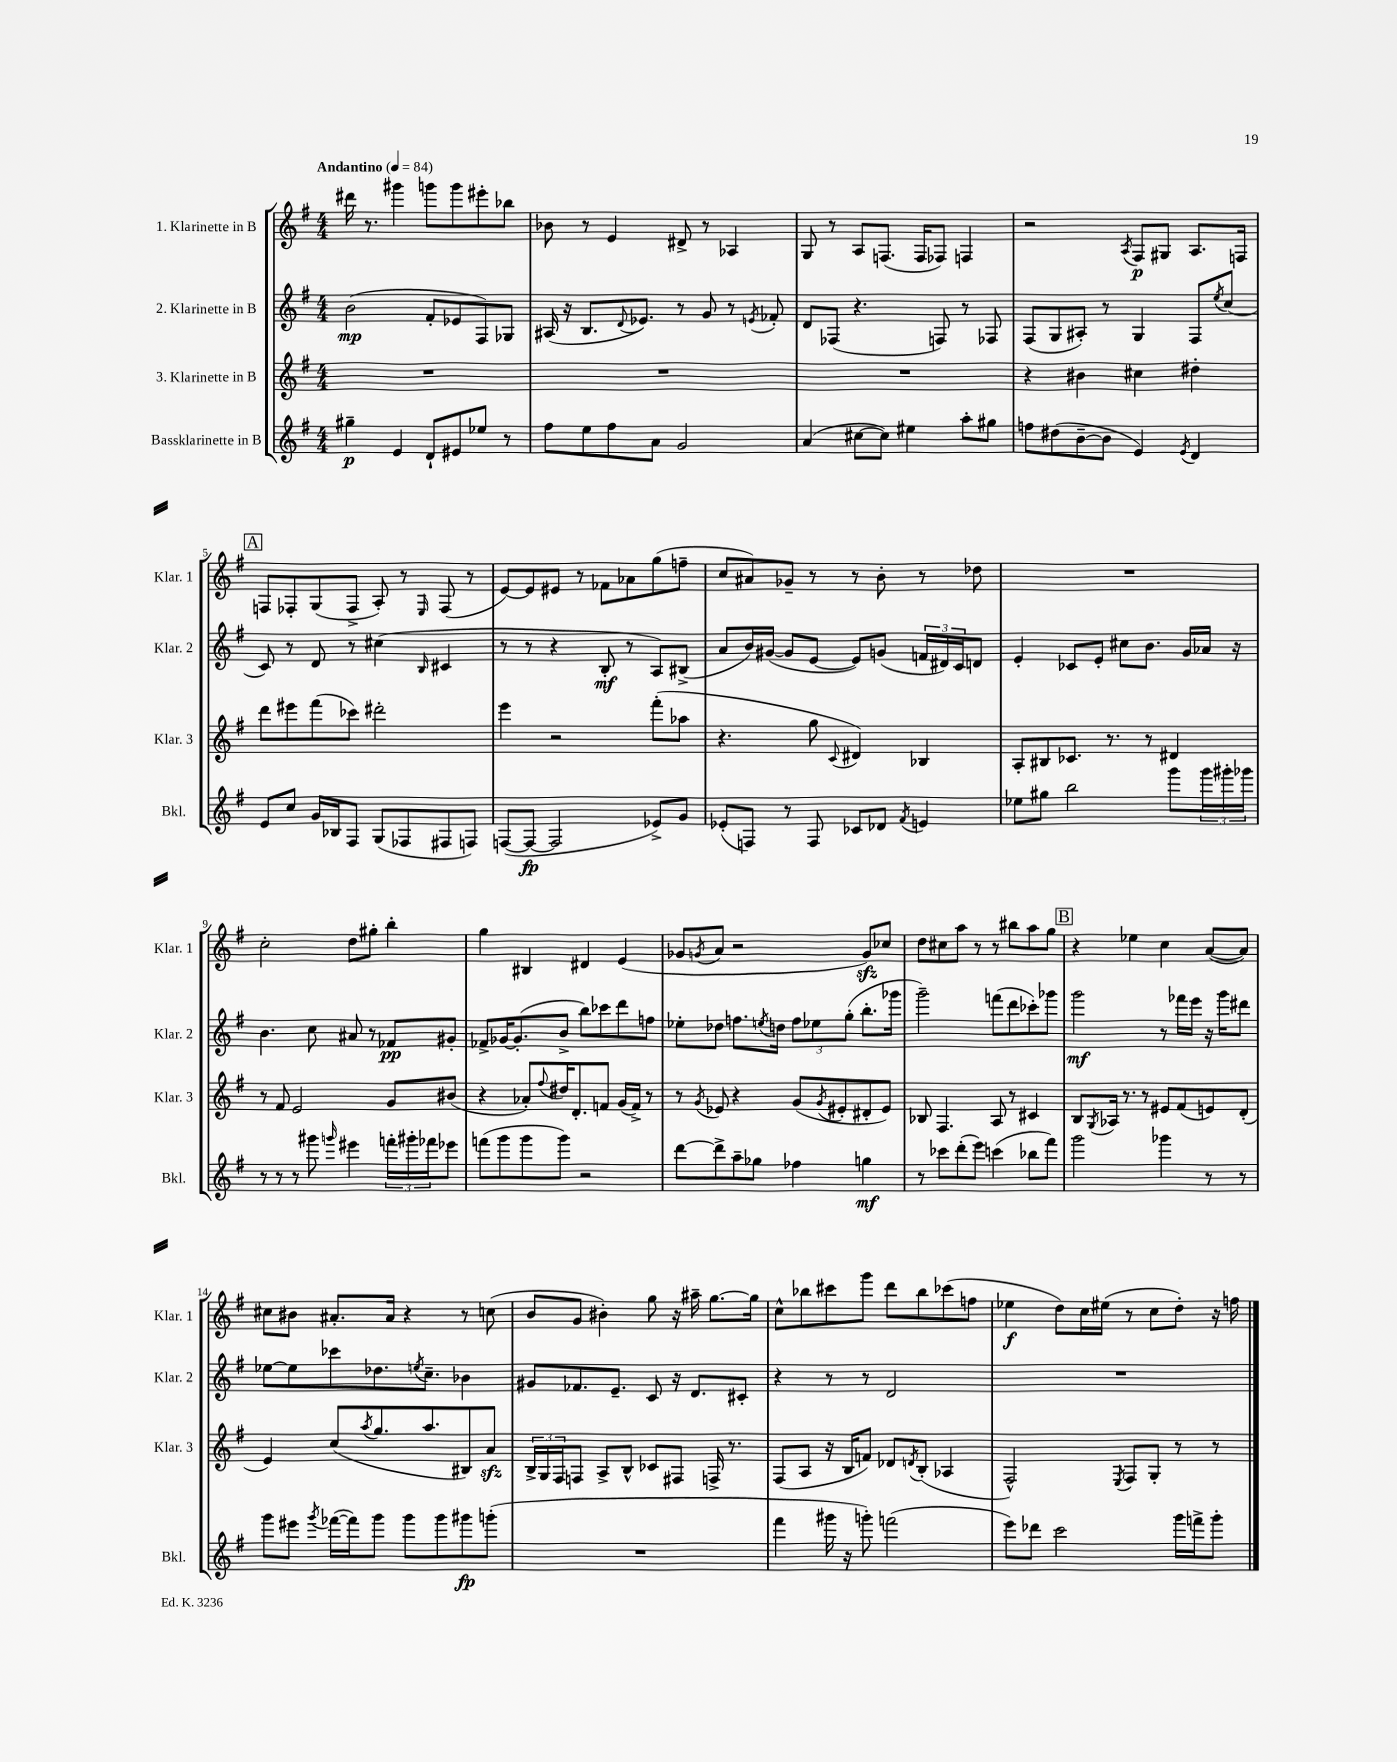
<<
\new StaffGroup <<
\new Staff = "s0" \with { instrumentName = "1. Klarinette in B" shortInstrumentName = "Klar. 1" } {
    \clef treble \key g \major \numericTimeSignature \time 4/4 \tempo "Andantino" 4 = 84
    dis'''16 r8. gis'''4 g'''8 g'''8 eis'''8-. bes''8 |
    bes'8 r8 e'4 dis'8-> r8 aes4 |
    g8 r8 a8 f8.( f16 fes8) f4 |
    r2 \acciaccatura { a8 } fis8\p gis8 a8. f16 |
    \mark \markup { \box "A" } f8 fes8-. g8( fes8-> a8-.) r8 \grace { e16 } fes8( r8 |
    e'8~) e'8 eis'8 r8 fes'8 aes'8 g''8( f''8-- |
    c''8 ais'8) ges'8-- r8 r8 b'8-. r8 des''8 |
    R1 |
    c''2-. d''8 gis''8-. b''4-. |
    g''4 bis4 dis'4 e'4( |
    ges'8 \acciaccatura { g'8 } a'8 r2 g'8\sfz) ces''8 |
    d''8 cis''8 a''8 r8 r8 bis''8 a''8 g''8 |
    \mark \markup { \box "B" } r4 ees''4 c''4 a'8~( a'8) |
    cis''8 bis'8 ais'8.-. ais'16 r4 r8 c''8( |
    b'8 g'8 bis'4-.) g''8 r16 ais''16-- g''8.~ g''16 |
    c''8-^ bes''8 cis'''8 g'''8 d'''8 bes''8 ces'''8( f''8 |
    ees''4\f d''8) c''16 eis''16( r8 c''8 d''8-.) r16 f''16 \bar "|." |
}
\new Staff = "s1" \with { instrumentName = "2. Klarinette in B" shortInstrumentName = "Klar. 2" } {
    \clef treble \key g \major \numericTimeSignature \time 4/4
    b'2\mp( fis'8-. ees'8 fis8) ges8 |
    ais16( r16 b8. \appoggiatura { d'8 } ees'8.) r8 g'8 r8 \acciaccatura { e'8 } fes'8-. |
    d'8 fes8( r4. f8) r8 fes8 |
    fis8( g8 ais8-.) r8 g4 fis8 \acciaccatura { e''8 } c''8( |
    \mark \markup { \box "A" } c'8) r8 d'8 r8 cis''4( \grace { b16 } cis'4 |
    r8 r8 r4 b8-.\mf r8 a8) bis8->( |
    a'8 b'16) gis'16~( gis'8 e'8~ e'8) g'8( \tuplet 3/2 { f'16 dis'16) c'16 } d'8 |
    e'4-. ces'8 e'8-. cis''8 b'8. g'16 aes'16 r16 |
    b'4. c''8 ais'8 r8 fes'8\pp gis'8-. |
    fes'8-> ges'16~ ges'8.-.( b'8-> b''8) ces'''8 d'''8 f''8 |
    ees''8-. des''8 f''8. \acciaccatura { e''8 } d''16 \tuplet 3/2 { f''8 ees''8 g''8-.( } b''8.-. ges'''16 |
    g'''2--) f'''8( d'''8 ces'''8-.) ges'''8 |
    \mark \markup { \box "B" } g'''2\mf r8 fes'''16 e'''16 r16 g'''16 dis'''8 |
    ees''8~ ees''8 ces'''8 des''8. \acciaccatura { e''8 } c''8.-- bes'4 |
    gis'8 fes'8. e'8.-- c'8 r16 d'8. cis'8-. |
    r4 r8 r8 d'2 |
    R1 \bar "|." |
}
\new Staff = "s2" \with { instrumentName = "3. Klarinette in B" shortInstrumentName = "Klar. 3" } {
    \clef treble \key g \major \numericTimeSignature \time 4/4
    R1 |
    R1 |
    R1 |
    r4 bis'4 cis''4 dis''4-. |
    \mark \markup { \box "A" } d'''8 eis'''8 fis'''8( ces'''8) dis'''2-. |
    e'''4 r2 fis'''8-.( aes''8 |
    r4. g''8 \appoggiatura { c'8 } dis'4) bes4 |
    a8-. bis8 ces'8. r8. r8 dis'4 |
    r8 fis'8 e'2 g'8 bis'8( |
    r4 aes'8-.) \appoggiatura { fis''8 } dis''16 d'8.-. f'8 g'16( f'16->) r8 |
    r8 \acciaccatura { g'8 } ees'8 r4 g'8( \acciaccatura { g'8 } eis'8-. dis'8-. eis'8) |
    bes8 fis4. a8 r8 cis'4 |
    \mark \markup { \box "B" } b8 \acciaccatura { g8 } aes16 r8. r8 eis'8 fis'8( e'8) d'8-.( |
    e'4) c''8( \acciaccatura { a''8 } g''8. a''8. bis8) a'8\sfz |
    \tuplet 3/2 { b16-> g16 fis16 } f8 a8-> b8-^ ces'8 fis8 f16-> r8. |
    fis8( a8 r16 b16 f'8) des'8 \acciaccatura { d'8 } b8-.( aes4 |
    fis2-^) \acciaccatura { e8 } fis8 g8-. r8 r8 \bar "|." |
}
\new Staff = "s3" \with { instrumentName = "Bassklarinette in B" shortInstrumentName = "Bkl." } {
    \clef treble \key g \major \numericTimeSignature \time 4/4
    gis''4--\p e'4 d'8-! eis'8 ees''8 r8 |
    fis''8 e''8 fis''8 a'8 g'2 |
    a'4( cis''8~ cis''8) eis''4 a''8-. gis''8 |
    f''8 dis''8( b'8~-- b'8 e'4) \acciaccatura { e'8 } d'4 |
    \mark \markup { \box "A" } e'8 c''8 g'16 bes16 fis8 g8( fes8 fis8 f8) |
    f8~( f8~\fp f2 ees'8->) g'8 |
    ees'8-.( f8) r8 f8 ces'8 des'8 \acciaccatura { fis'8 } e'4 |
    ees''8 gis''8 b''2 g'''8 \tuplet 3/2 { g'''16 gis'''16-. ges'''16 } |
    r8 r8 r8 gis'''8 \grace { g'''16 } eis'''4 \tuplet 3/2 { f'''16-. gis'''16-. fes'''16 } ees'''8 |
    f'''8( g'''8 g'''8 g'''8) r2 |
    d'''8~ d'''8-> a''8-- ges''8 fes''4 g''4\mf |
    r8 ces'''8 d'''8-.( e'''8) c'''4( bes''8 fis'''8) |
    \mark \markup { \box "B" } g'''2 ges'''4 r8 r8 |
    g'''8 eis'''8 \acciaccatura { g'''8 } fes'''16~( fes'''16) g'''8 g'''8 g'''8 gis'''8\fp g'''8-.( |
    R1 |
    fis'''4 gis'''16 r16 g'''8-.) f'''2( |
    e'''8) des'''8 c'''2 g'''16 f'''16-> g'''8-. \bar "|." |
}
>>
>>
